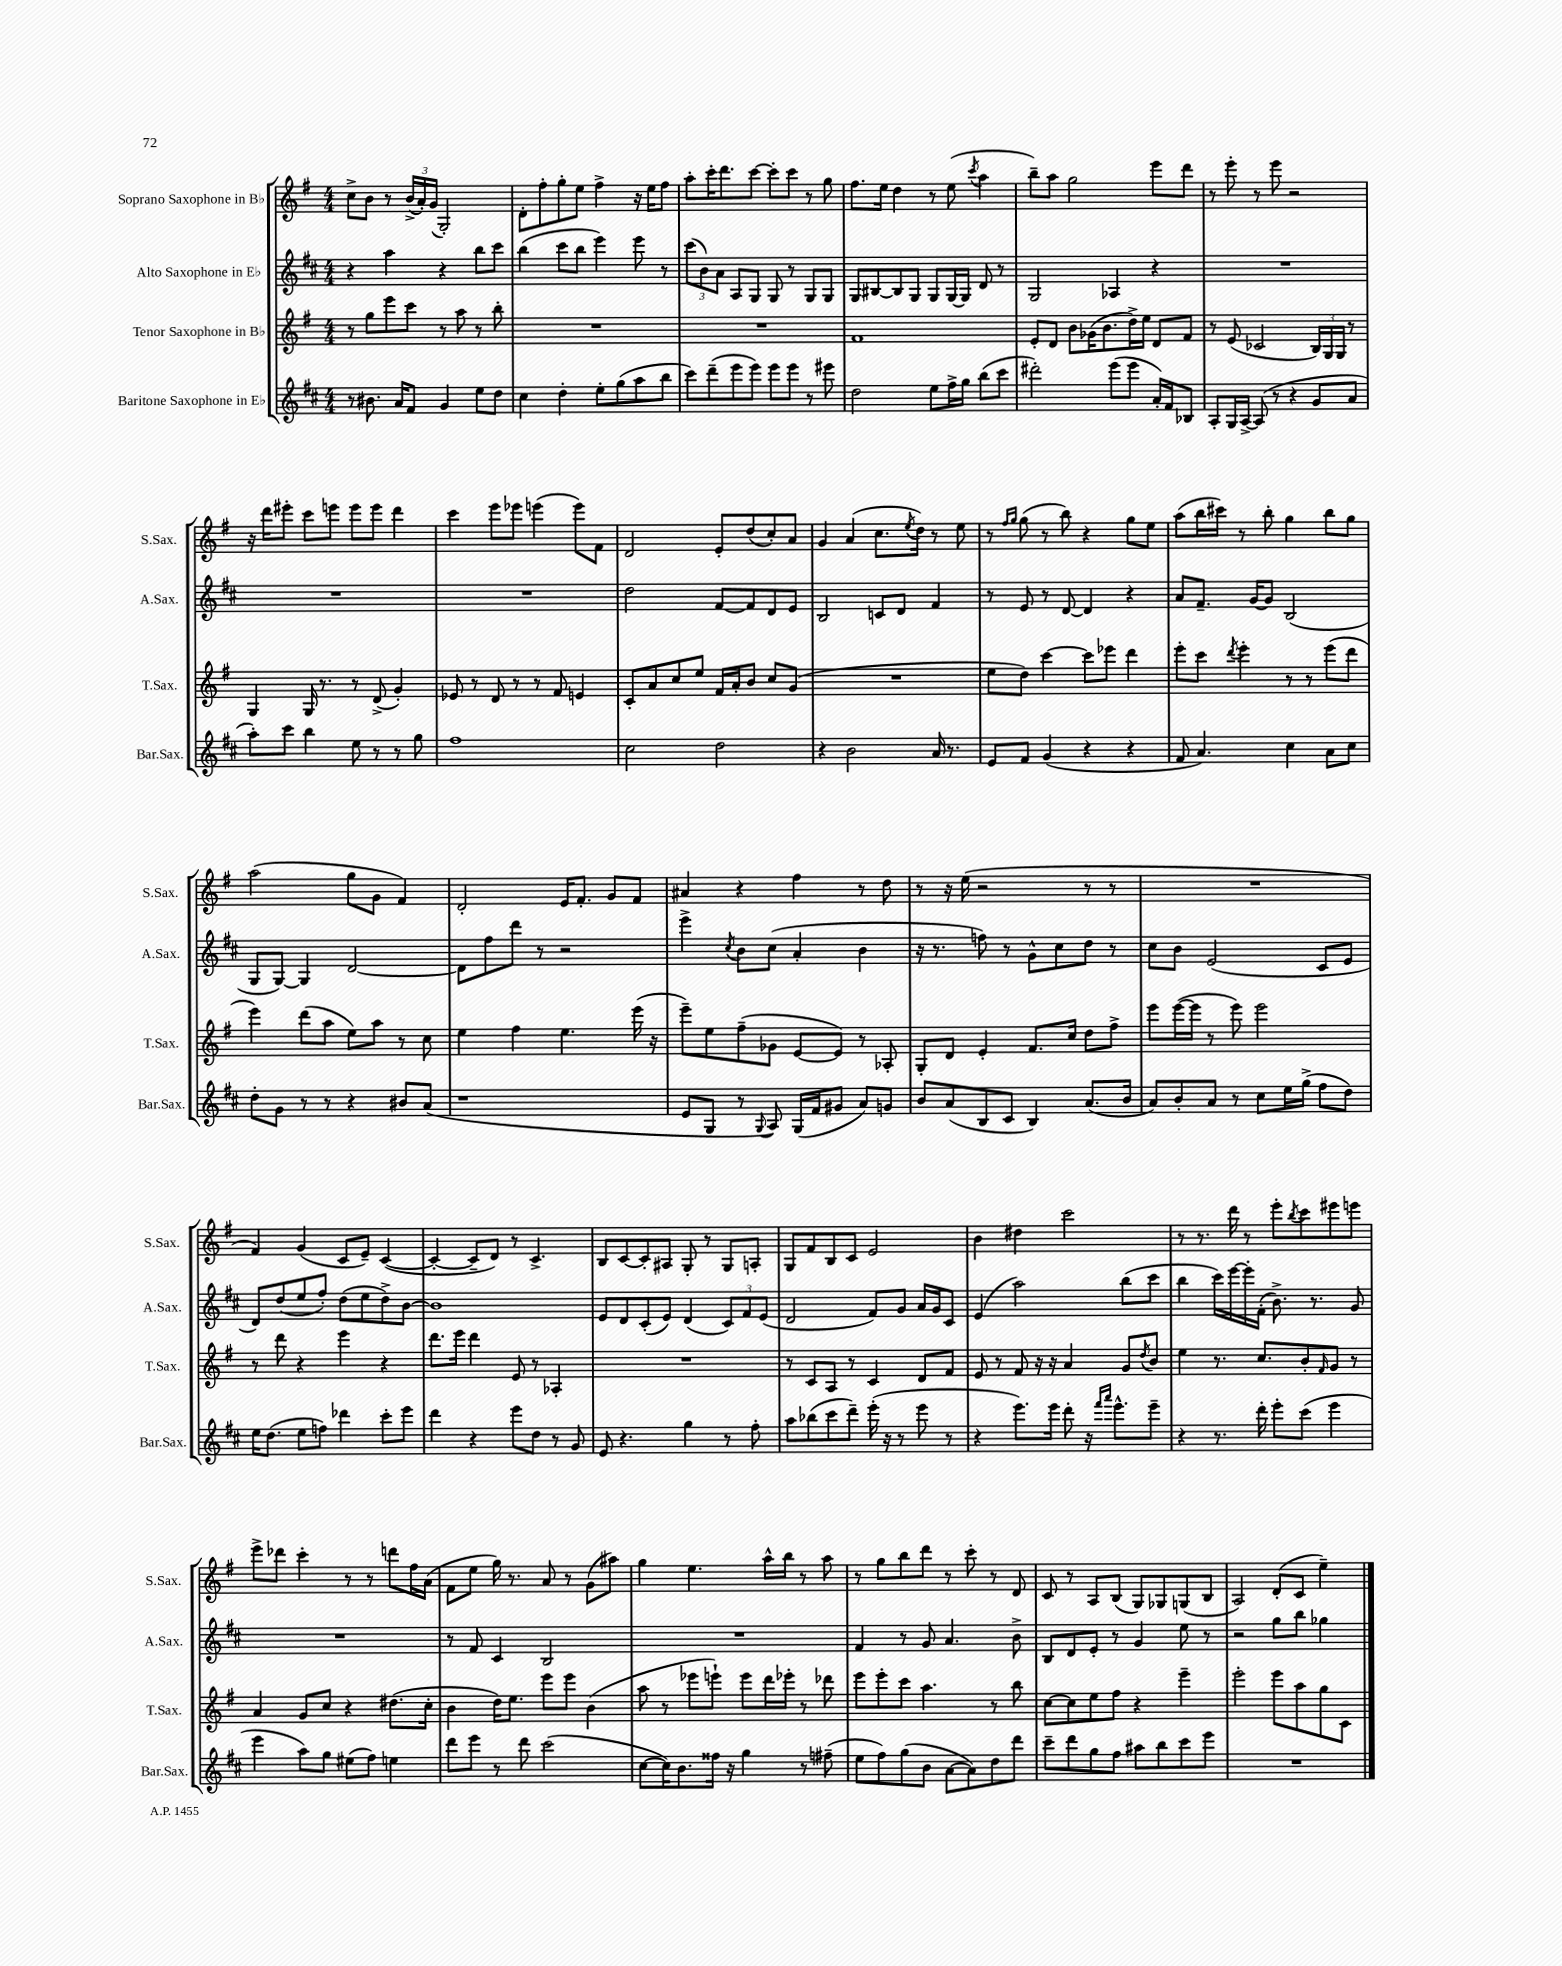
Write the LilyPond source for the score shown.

<<
\new StaffGroup <<
\new Staff = "s0" \with { instrumentName = "Soprano Saxophone in Bb" shortInstrumentName = "S.Sax." } {
    \clef treble \key g \major \numericTimeSignature \time 4/4
    c''8-> b'8 r8 \tuplet 3/2 { b'16->( a'16-.) g'16( } g2-.) |
    d'8-. fis''8-. g''8-. e''8 fis''4-> r16 e''16 fis''8 |
    a''8-. c'''16-. d'''8. c'''8~ c'''8-. c'''8 r8 g''8 |
    fis''8. e''16 d''4 r8 e''8( \acciaccatura { c'''8 } a''4 |
    b''8--) a''8 g''2 e'''8 d'''8 |
    r8 e'''8-. r8 e'''8 r2 |
    r16 d'''16 eis'''8-. c'''8 e'''8 e'''8 e'''8 d'''4 |
    c'''4 e'''8 ees'''8 e'''4( e'''8) fis'8 |
    d'2 e'8-. d''8( c''8-.) a'8 |
    g'4 a'4( c''8. \acciaccatura { e''8 } d''16) r8 e''8 |
    r8 \grace { fis''16 g''16 } g''8( r8 b''8) r4 g''8 e''8 |
    a''8( b''16 cis'''16) r8 b''8-. g''4 b''8 g''8 |
    a''2( g''8 g'8 fis'4) |
    d'2-. e'16 fis'8.-. g'8 fis'8 |
    ais'4 r4 fis''4 r8 d''8 |
    r8 r16 e''16( r2 r8 r8 |
    R1 |
    fis'4) g'4( c'8 e'8--) c'4~( |
    c'4~-. c'8-- d'8) r8 c'4.-> |
    b8 c'8~ c'8-. ais8 g8-. r8 g8 a8-. |
    g8 fis'8 b8 c'8 e'2 |
    b'4 dis''4 c'''2 |
    r8 r8. d'''16 r8 e'''8-. \acciaccatura { b''8 } c'''8 eis'''8 e'''8 |
    e'''8-> des'''8 c'''4-. r8 r8 d'''8 fis''16 a'16( |
    fis'8 e''8 g''16) r8. a'8 r8 g'8( ais''8) |
    g''4 e''4. a''16-^ b''16 r8 a''8 |
    r8 g''8 b''8 d'''8 r8 c'''8-. r8 d'8 |
    c'8 r8 a8 b8( g8) ges8 g8( b8 |
    a2) d'8-.( c'8 e''4--) \bar "|." |
}
\new Staff = "s1" \with { instrumentName = "Alto Saxophone in Eb" shortInstrumentName = "A.Sax." } {
    \clef treble \key d \major \numericTimeSignature \time 4/4
    r4 a''4 r4 b''8 cis'''8 |
    b''4( cis'''8 b''8 e'''4) e'''8 r8 |
    \tuplet 3/2 { cis'''8( b'8) a'8 } a8 g8 g8 r8 g8 g8 |
    g8 bis8~ bis8 g8 g8 g16~ g16 d'8 r8 |
    g2 aes4 r4 |
    R1 |
    R1 |
    R1 |
    d''2 fis'8~ fis'8 d'8 e'8 |
    b2 c'8 d'8 fis'4 |
    r8 e'8 r8 d'8~ d'4 r4 |
    a'8 fis'8.-- g'16~ g'8 b2( |
    g8 g8~) g4 d'2~ |
    d'8 fis''8 d'''8 r8 r2 |
    e'''4-> \acciaccatura { cis''8 } b'8 cis''8( a'4-. b'4 |
    r16 r8. f''8) r8 g'8-^ cis''8 d''8 r8 |
    cis''8 b'8 e'2( cis'8 e'8 |
    d'8) d''8( e''8 fis''8-.) d''8( e''8 d''8->) b'8~ |
    b'1 |
    e'8 d'8 cis'8-.( e'8) d'4( \tuplet 3/2 { cis'8) fis'8 e'8( } |
    d'2 fis'8) g'8 a'16 g'16 cis'8 |
    e'4( a''2) b''8( cis'''8 |
    b''4 cis'''16) e'''16~ e'''16-. fis'16-.( b'8.->) r8. g'8 |
    R1 |
    r8 fis'8 cis'4 b2 |
    R1 |
    fis'4 r8 g'8 a'4. b'8-> |
    b8 d'8 e'8-. r8 g'4 e''8 r8 |
    r2 g''8 b''8 ges''4 \bar "|." |
}
\new Staff = "s2" \with { instrumentName = "Tenor Saxophone in Bb" shortInstrumentName = "T.Sax." } {
    \clef treble \key g \major \numericTimeSignature \time 4/4
    r8 g''8 e'''8 c'''8 r8 a''8 r8 b''8-. |
    R1 |
    R1 |
    fis'1 |
    e'8-. d'8 b'8 ges'16( b'8. d''16->) e''16 d'8 fis'8 |
    r8 e'8( ces'2 \tuplet 3/2 { b16) g16 g16 } r8 |
    g4 g16 r8. r8 d'8->( g'4-.) |
    ees'8 r8 d'8 r8 r8 fis'8 e'4 |
    c'8-. a'8 c''8 e''8 fis'16 a'16-. b'8 c''8 g'8( |
    R1 |
    e''8 d''8) c'''4~ c'''8 ees'''8 d'''4 |
    e'''8-. c'''8 \acciaccatura { d'''8 } e'''4-. r8 r8 e'''8( d'''8 |
    e'''4) d'''8( a''8 e''8) a''8 r8 c''8 |
    e''4 fis''4 e''4. e'''16( r16 |
    e'''8--) e''8 fis''8--( ges'8 e'8~ e'8) r8 aes8-. |
    g8-. d'8 e'4-. fis'8. c''16 d''8 fis''8-> |
    e'''8 e'''16~( e'''16 r8 e'''8) e'''2 |
    r8 d'''8 r4 e'''4 r4 |
    d'''8. e'''16 d'''4 e'8 r8 aes4-. |
    R1 |
    r8 c'8 a8 r8 c'4 d'8 fis'8 |
    e'8 r8 fis'8 r16 r16 a'4 g'8 \acciaccatura { d''8 } b'8 |
    e''4 r8. c''8. b'8-. \grace { fis'16 } g'8 r8 |
    a'4 g'8 c''8 r4 dis''8.( c''16-. |
    b'4 d''16) e''8. e'''8 e'''8 b'4( |
    a''8 r8 ees'''8 e'''8-!) e'''8 d'''16 ees'''16-. r8 des'''8 |
    e'''8 e'''8-. c'''8 a''4. r8 b''8 |
    c''8~ c''8 e''8 fis''8 r4 e'''4-- |
    e'''2-. e'''8 a''8 g''8 c'8 \bar "|." |
}
\new Staff = "s3" \with { instrumentName = "Baritone Saxophone in Eb" shortInstrumentName = "Bar.Sax." } {
    \clef treble \key d \major \numericTimeSignature \time 4/4
    r8 bis'8. a'16 fis'8 g'4 e''8 d''8 |
    cis''4 d''4-. e''8-. g''8( a''8 b''8 |
    cis'''8) d'''8--( e'''8 e'''8) e'''8 e'''8 r8 eis'''8 |
    d''2 e''8 fis''16-> g''16 b''8( cis'''8 |
    dis'''2-.) e'''8( e'''8 a'16-.) fis'16 bes8 |
    a8-. g16 a16~-> a8( r8 r4 g'8 a'8 |
    a''8-.) cis'''8 b''4 e''8 r8 r8 g''8 |
    fis''1 |
    cis''2 d''2 |
    r4 b'2 a'16 r8. |
    e'8 fis'8 g'4( r4 r4 |
    fis'8 a'4.) cis''4 a'8 cis''8 |
    d''8-. g'8 r8 r8 r4 bis'8 a'8( |
    r1 |
    e'8 g8 r8 \appoggiatura { g8 } a8) g16( fis'16 gis'8 a'8) g'8 |
    b'8 a'8( b8 cis'8 b4) a'8.( b'16 |
    a'8) b'8-. a'8 r8 cis''8 e''16 g''16->( fis''8 d''8) |
    e''16 d''8.( e''8 f''8) des'''4 cis'''8-. e'''8 |
    d'''4 r4 e'''8 d''8 r8 g'8 |
    e'8 r4. g''4 r8 fis''8-. |
    a''8 bes''8( cis'''8 d'''8--) e'''16-.( r16 r8 e'''8 r8 |
    r4 e'''8.) e'''16 d'''8-. r16 \grace { fis'''16 a'''16 } e'''8.-^ e'''8-- |
    r4 r8. d'''16-. e'''8-. cis'''8( e'''4 |
    e'''4 a''8) g''8 eis''8( fis''8) e''4 |
    d'''8 e'''8 r8 d'''8 cis'''2( |
    cis''8~ cis''16) b'8. fisis''16 r16 g''4 r8 fis''8--( |
    e''8 fis''8) g''8( b'8 a'8~ a'8) d''8 d'''8 |
    cis'''8-- d'''8 g''8 fis''8 ais''8 b''8 cis'''8 e'''8 |
    R1 \bar "|." |
}
>>
>>
\layout { \context { \Score \remove "Bar_number_engraver" } }
